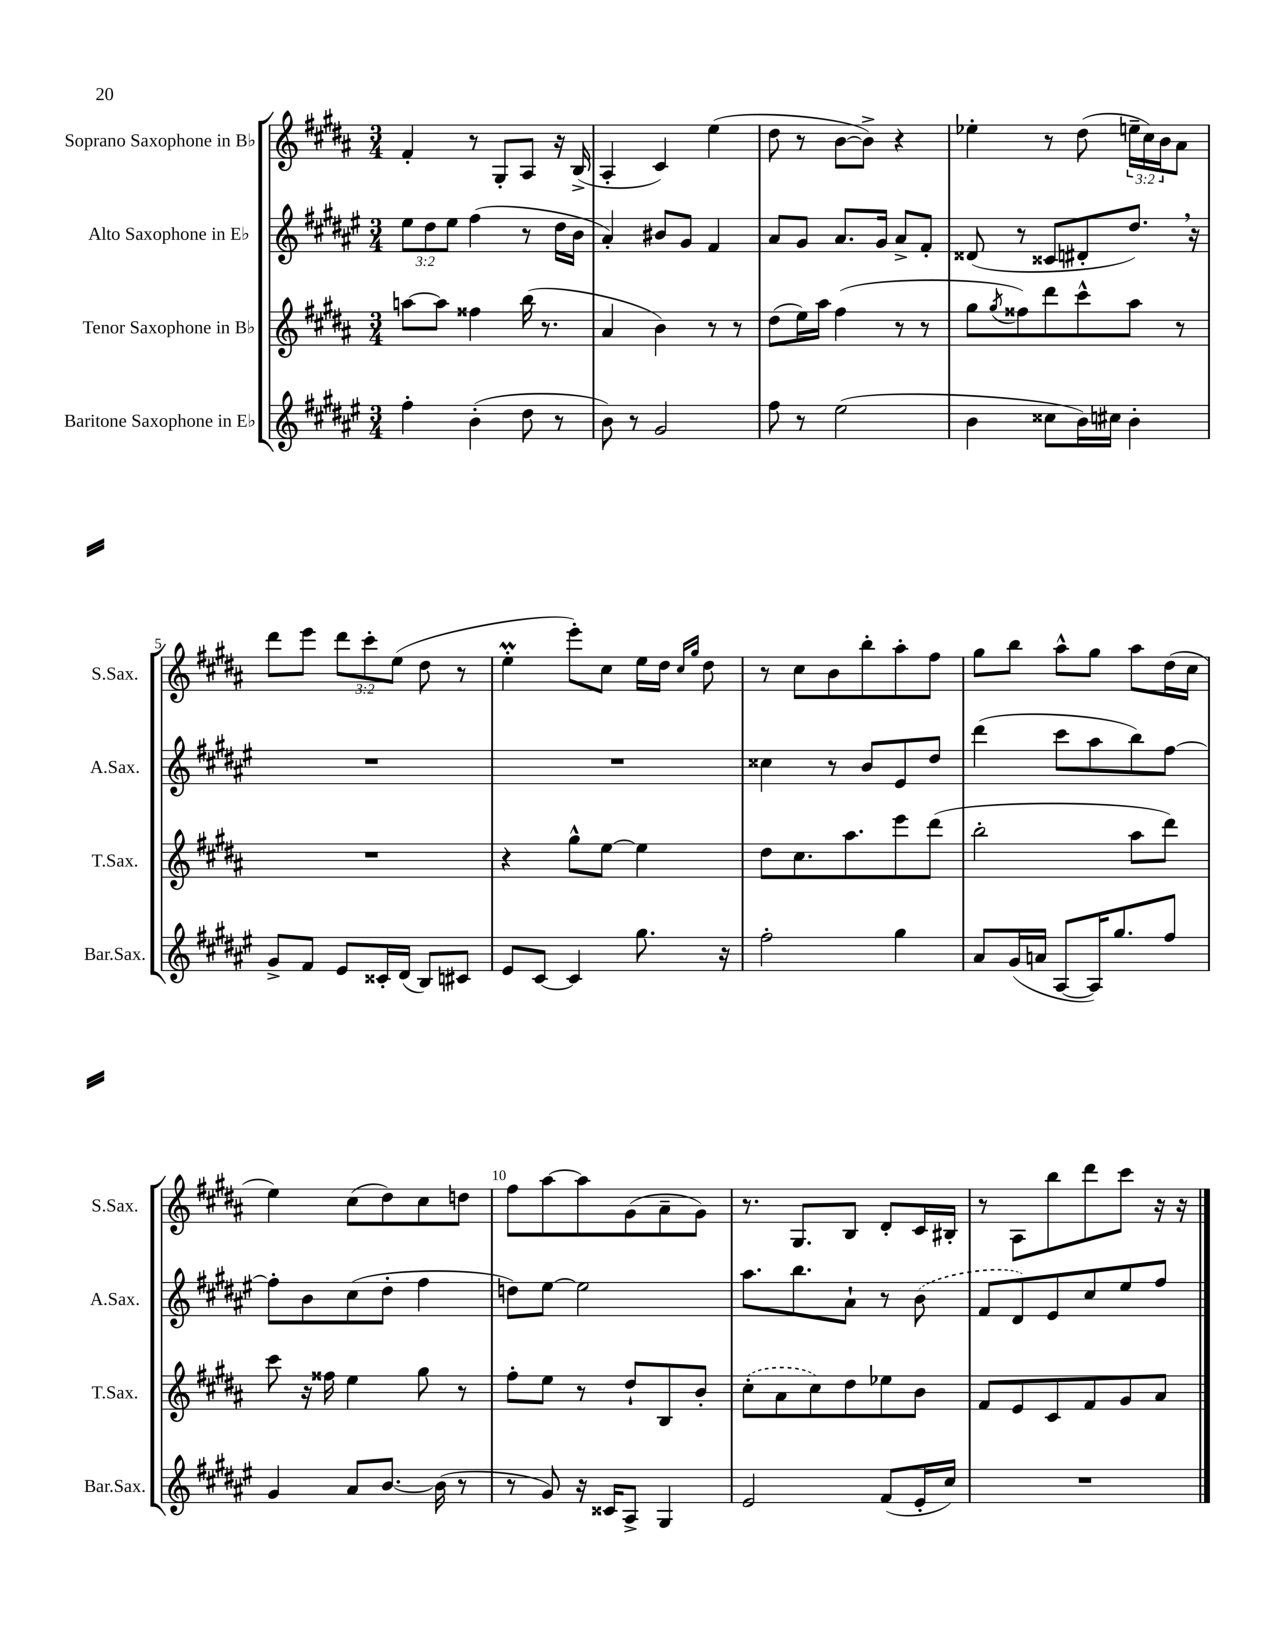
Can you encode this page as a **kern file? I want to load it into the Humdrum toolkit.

**kern	**kern	**kern	**kern
*staff4	*staff3	*staff2	*staff1
*clefG2	*clefG2	*clefG2	*clefG2
*k[f#c#g#d#a#e#]	*k[f#c#g#d#a#]	*k[f#c#g#d#a#e#]	*k[f#c#g#d#a#]
*M3/4	*M3/4	*M3/4	*M3/4
4ff#'\	[8aa\L	12ee#\L	4f#'/
.	.	12dd#\	.
.	8aa\]J	.	.
.	.	12ee#\J	.
(4b'\	4ff##\	(4ff#\	8r
.	.	.	8G#'/L
8dd#\	(16bb\	8r	8A#/J
.	8.r	.	.
8r	.	16dd#\LL	16r
.	.	16b\JJ	(16B^/
=	=	=	=
8b\)	4a#/	4a#'/)	4A#'/
8r	.	.	.
2g#/	4b\)	8b#/L	4c#/)
.	.	8g#/J	.
.	8r	4f#/	(4ee\
.	8r	.	.
=	=	=	=
8ff#\	(8dd#\L	8a#/L	8dd#\
8r	16ee\L)	8g#/J	8r
.	16aa#\JJ	.	.
(2ee#\	(4ff#\	8.a#/L	[8b\L
.	.	.	8b^\]J)
.	.	16g#/Jk	.
.	8r	8a#^/L	4r
.	8r	8f#'/J	.
=	=	=	=
4b\	8gg#\L	(8d##/	4ee-'\
.	8qgg#/	.	.
.	8ff##\)	8r	.
8cc##\L	8ddd#\	8c##/L	8r
16b\L)	8ccc#^^\	8d#'/	(8dd#\
16cc#\JJ	.	.	.
4b'\	8aa#\J	8.dd#/J)	24ee~\LL
.	.	.	24cc#\)
.	.	.	24b\J
.	8r	.	8a#\J
.	.	16r	.
=	=	=	=
8g#^/L	2.r	2.r	8ddd#\L
8f#/J	.	.	8eee\J
8e#/L	.	.	12ddd#\L
.	.	.	12ccc#'\
16c##'/L	.	.	.
.	.	.	(12ee\J
(16d#/JJ	.	.	.
8B/L)	.	.	8dd#\
8c#/J	.	.	8r
=	=	=	=
8e#/L	4r	2.r	4ee'\
[8c#/J	.	.	.
4c#/]	8gg#^^\L	.	8eee'\L)
.	[8ee\J	.	8cc#\J
8.gg#\	4ee\]	.	16ee\LL
.	.	.	16dd#\JJ
.	.	.	16qqcc#/LL
.	.	.	16qqgg#/JJ
.	.	.	8dd#\
16r	.	.	.
=	=	=	=
2ff#'\	8dd#\L	4cc##\	8r
.	8.cc#\	.	8cc#\L
.	.	8r	8b\
.	8.aa#\	.	.
.	.	8b/L	8bb'\
4gg#\	8eee\	8e#/	8aa#'\
.	(8ddd#\J	8dd#/J	8ff#\J
=	=	=	=
8a#/L	2bb'\	(4ddd#\	8gg#\L
(16g#/L	.	.	8bb\J
16a/JJ	.	.	.
[8A#/L	.	8ccc#\L	8aa#^^\L
16A#/]K)	.	8aa#\	8gg#\J
8.gg#/	.	.	.
.	8aa#\L	8bb\)	8aa#\L
8ff#/J	8ddd#\J)	[8ff#\J	(16dd#\L
.	.	.	16cc#\JJ
=	=	=	=
4g#/	8ccc#\	8ff#'\]L	4ee\)
.	16r	8b\	.
.	16ff##\	.	.
8a#/L	4ee\	(8cc#\	(8cc#\L
[8.b/J	.	8dd#'\J	8dd#\)
.	8gg#\	4ff#\	8cc#\
(16b\]	.	.	.
8r	8r	.	8dd\J
=	=	=	=
8r	8ff#'\L	8dd\L)	8ff#\L
8g#/)	8ee\J	[8ee#\J	[8aa#\
16r	8r	2ee#\]	8aa#\]
16c##/LK	.	.	.
8A#^/J	8dd#`/L	.	(8g#\
4G#/	8B/	.	8a#~\
.	8b'/J	.	8g#\J)
=	=	=	=
2e#/	(8cc#'\L	8.aa#\L	8.r
.	8a#\	.	.
.	.	8.bb\	8.G#/L
.	8cc#\)	.	.
.	8dd#\	8a#`\J	8B/J
(8f#/L	8ee-\	8r	8d#'/L
16e#'/L	8b\J	(8b\	16c#/L
16cc#/JJ)	.	.	16B#'/JJ
=	=	=	=
2.r	8f#/L	8f#/L	8r
.	8e/	8d#/)	8A#\L
.	8c#/	8e#/	8bb\
.	8f#/	8cc#/	8ddd#\
.	8g#/	8ee#/	8ccc#\J
.	8a#/J	8ff#/J	16r
.	.	.	16r
==	==	==	==
*-	*-	*-	*-
